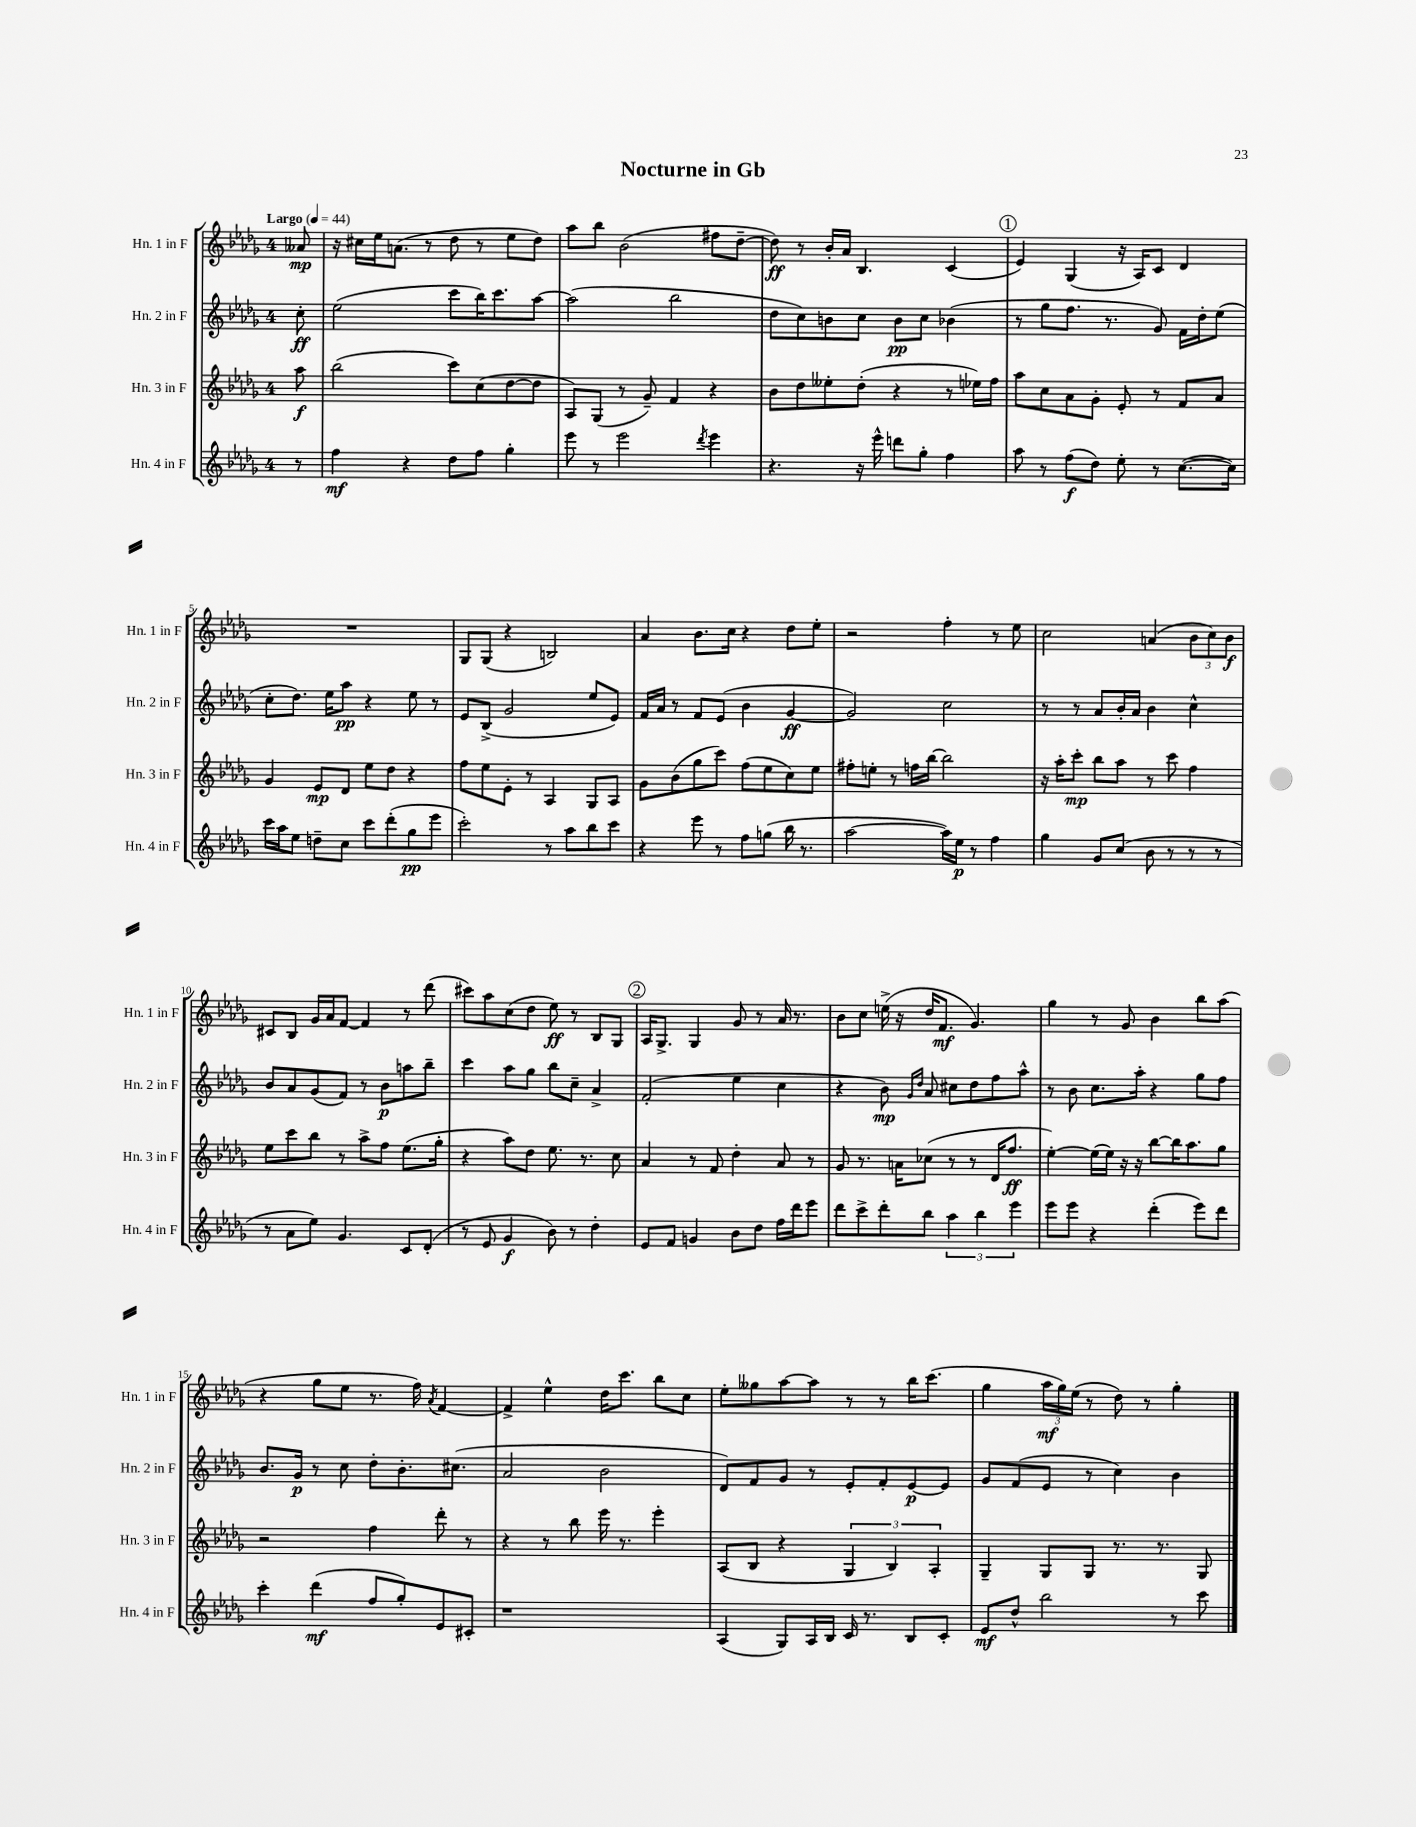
\header { title = "Nocturne in Gb" }
<<
\new StaffGroup <<
\new Staff = "s0" \with { instrumentName = "Hn. 1 in F" shortInstrumentName = "Hn. 1 in F" } {
    \clef treble \key des \major \once \override Staff.TimeSignature.style = #'single-digit \time 4/4 \partial 8 \tempo "Largo" 4 = 44
    aeses'8\mp |
    r16 cis''16 ees''16 a'8.( r8 des''8 r8 ees''8 des''8) |
    aes''8 bes''8 bes'2( fis''8 des''8~-- |
    des''8\ff) r8 bes'16-. aes'16 bes4. c'4( |
    \mark \markup { \circle "1" } ees'4) ges4( r16 aes16) c'8 des'4 |
    R1 |
    ges8 ges8( r4 b2) |
    aes'4 bes'8. c''16 r4 des''8 ees''8-. |
    r2 f''4-. r8 ees''8 |
    c''2 a'4( \tuplet 3/2 { bes'8 c''8) bes'8\f } |
    cis'8 bes8 ges'16 aes'16 f'8~ f'4 r8 des'''8( |
    cis'''8) aes''8 c''8( des''8 ees''8\ff) r8 bes8 ges8 |
    \mark \markup { \circle "2" } aes16 ges8.-> ges4 ges'8 r8 aes'16 r8. |
    bes'8 c''8 e''16->( r16 des''16 f'8.\mf ges'4.) |
    ges''4 r8 ges'8 bes'4 bes''8 aes''8( |
    r4 ges''8 ees''8 r8. f''16) \acciaccatura { aes'8 } f'4~ |
    f'4-> ees''4-^ des''16 c'''8. bes''8 c''8 |
    ees''8-. geses''8 aes''8~ aes''8 r8 r8 bes''16 c'''8.( |
    ges''4 \tuplet 3/2 { aes''16\mf ges''16) ees''16( } r8 des''8) r8 ges''4-. \bar "|." |
}
\new Staff = "s1" \with { instrumentName = "Hn. 2 in F" shortInstrumentName = "Hn. 2 in F" } {
    \clef treble \key des \major \once \override Staff.TimeSignature.style = #'single-digit \time 4/4 \partial 8
    c''8-.\ff |
    ees''2( c'''8 bes''16) c'''8. aes''8~ |
    aes''2( bes''2 |
    des''8 c''8) b'8 c''8 b'8\pp c''8 bes'4( |
    \mark \markup { \circle "1" } r8 ges''8 f''8. r8. ges'8) f'16 des''16-. ees''8( |
    c''8-. des''8.) ees''16 aes''8\pp r4 ees''8 r8 |
    ees'8 bes8->( ges'2 ees''8 ees'8) |
    f'16 aes'16 r8 f'8 ees'8( bes'4 ges'4~\ff |
    ges'2) c''2 |
    r8 r8 aes'8 bes'16-. aes'16 bes'4 c''4-^ |
    bes'8 aes'8 ges'8( f'8) r8 bes'8\p a''8 bes''8-- |
    c'''4 aes''8 ges''8 bes''8 c''8-- aes'4-> |
    \mark \markup { \circle "2" } f'2-.( ees''4 c''4 |
    r4 bes'8\mp) \grace { ges'16 des''16 } aes'8 cis''8 des''8 f''8 aes''8-^ |
    r8 bes'8 c''8. aes''16-. r4 ges''8 f''8 |
    bes'8. ges'16\p r8 c''8 des''8-. bes'8.-. cis''8.( |
    aes'2 bes'2 |
    des'8) f'8 ges'8 r8 ees'8-. f'8-. ees'8~\p ees'8 |
    ges'8 f'8( ees'8 r8 c''4) bes'4 \bar "|." |
}
\new Staff = "s2" \with { instrumentName = "Hn. 3 in F" shortInstrumentName = "Hn. 3 in F" } {
    \clef treble \key des \major \once \override Staff.TimeSignature.style = #'single-digit \time 4/4 \partial 8
    aes''8\f |
    bes''2( c'''8) c''8( des''8~ des''8 |
    aes8) ges8( r8 ges'8--) f'4 r4 |
    bes'8 des''8 eeses''8-. des''8-.( r4 r8 ees''16) f''16 |
    \mark \markup { \circle "1" } aes''8 c''8 aes'8 ges'8-. ees'8-. r8 f'8 aes'8 |
    ges'4 ees'8\mp des'8 ees''8 des''8 r4 |
    f''8 ees''8 ees'8-. r8 aes4 ges8 aes8 |
    ges'8 bes'8( ges''8 c'''8) f''8( ees''8 c''8) ees''8 |
    fis''8-. e''8-. r8 f''16 bes''16~ bes''2 |
    r16 aes''16-. c'''8-.\mp bes''8 aes''8 r8 c'''8 f''4 |
    ees''8 c'''8 bes''8 r8 aes''8-> f''8 ees''8.( ges''16-. |
    r4 aes''8) des''8 ees''8. r8. c''8 |
    \mark \markup { \circle "2" } aes'4 r8 f'8 des''4-. aes'8 r8 |
    ges'8 r8. a'16 ces''8( r8 r8 des'16 f''8.\ff |
    ees''4~-.) ees''16( ees''16) r16 r16 bes''8~ bes''16 aes''8. ges''8 |
    r2 f''4 des'''8-. r8 |
    r4 r8 bes''8 ees'''16 r8. ees'''4-. |
    aes8( bes8 r4 \tuplet 3/2 { ges4 bes4) aes4-. } |
    ges4-- ges8 ges8 r8. r8. ges8 \bar "|." |
}
\new Staff = "s3" \with { instrumentName = "Hn. 4 in F" shortInstrumentName = "Hn. 4 in F" } {
    \clef treble \key des \major \once \override Staff.TimeSignature.style = #'single-digit \time 4/4 \partial 8
    r8 |
    f''4\mf r4 des''8 f''8 ges''4-. |
    ees'''8 r8 ees'''2 \acciaccatura { des'''8 } ees'''4 |
    r4. r16 ees'''16-^ d'''8 ges''8-. f''4 |
    \mark \markup { \circle "1" } aes''8 r8 f''8\f( des''8) ees''8-. r8 c''8.~( c''16) |
    c'''16 aes''16 ees''8 d''8-- c''8 c'''8 des'''8-.( ges''8\pp ees'''8 |
    c'''2-.) r8 aes''8 bes''8 c'''8 |
    r4 ees'''8 r8 f''8 g''8( bes''16 r8. |
    aes''2~ aes''16) ees''16\p r8 f''4 |
    ges''4 ges'8 c''8( bes'8 r8 r8 r8 |
    r8 aes'8 ees''8) ges'4. c'8 des'8-.( |
    r8 ees'8 ges'4\f bes'8) r8 des''4-. |
    \mark \markup { \circle "2" } ees'8 f'8 g'4 bes'8 des''8 f''16 des'''16 ees'''8 |
    des'''8 c'''8-> des'''8-. bes''8 \tuplet 3/2 { aes''4 bes''4 ees'''4 } |
    ees'''8 ees'''8 r4 des'''4-.( ees'''8) des'''8 |
    c'''4-. des'''4\mf( f''8 ges''8-.) ees'8 cis'8-. |
    r1 |
    aes4( ges8) aes16 bes16 c'16 r8. bes8 c'8-. |
    ees'8\mf des''8-^ bes''2 r8 c'''8 \bar "|." |
}
>>
>>
